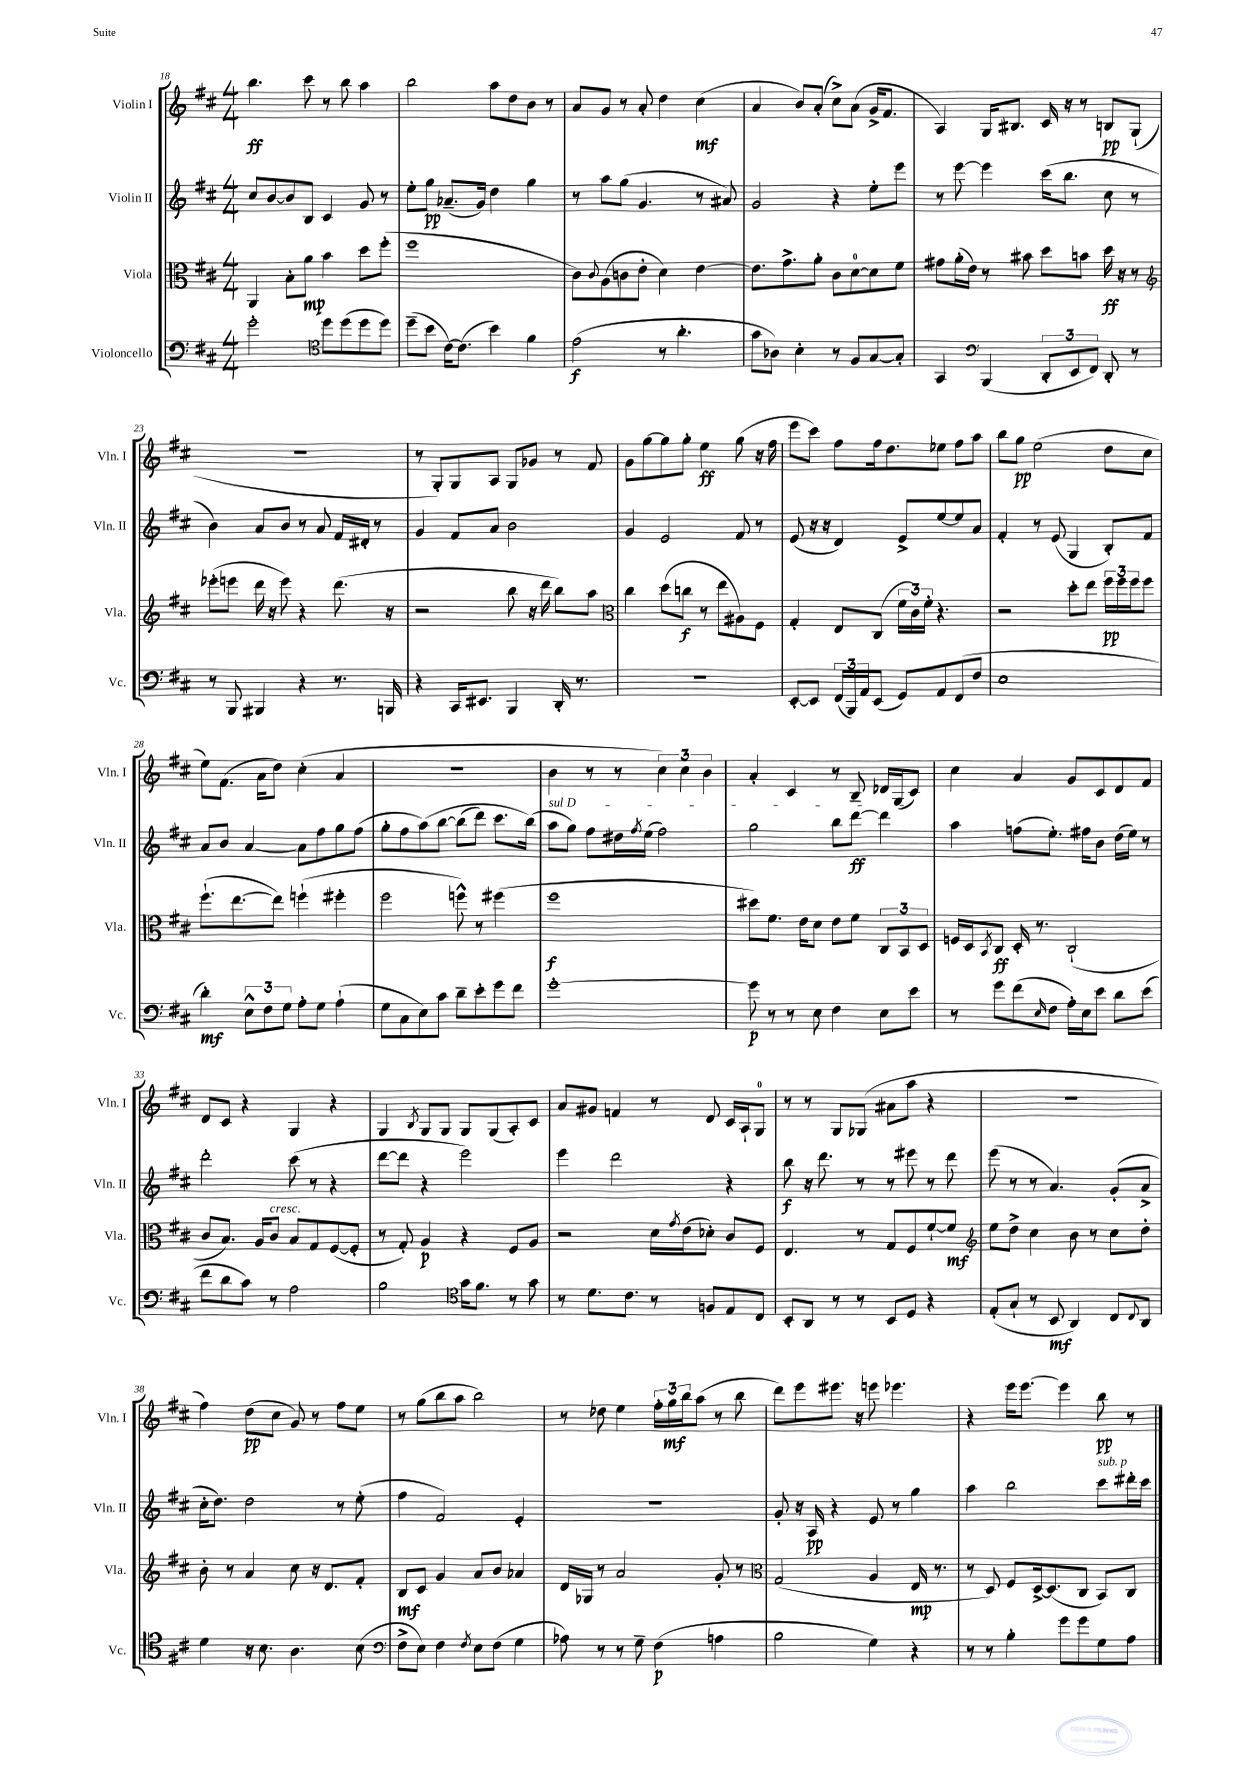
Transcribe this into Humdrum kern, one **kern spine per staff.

**kern	**dynam	**kern	**dynam	**kern	**dynam	**kern	**dynam
*part4	*part4	*part3	*part3	*part2	*part2	*part1	*part1
*staff4	*staff4	*staff3	*staff3	*staff2	*staff2	*staff1	*staff1
*I"Violoncello	*	*I"Viola	*	*I"Violin II	*	*I"Violin I	*
*I'Vc.	*	*I'Vla.	*	*I'Vln. II	*	*I'Vln. I	*
*clefF4	*	*clefC3	*	*clefG2	*	*clefG2	*
*k[f#c#]	*	*k[f#c#]	*	*k[f#c#]	*	*k[f#c#]	*
*M4/4	*	*M4/4	*	*M4/4	*	*M4/4	*
=18	=18	=18	=18	=18	=18	=18	=18
2g'\	.	4AA/	.	8cc#/L	.	4.bb\	ff
.	.	.	.	[8b/	.	.	.
.	.	8B'\L	.	8b/]	.	.	.
.	.	8a\J	mp	8B/J	.	8ccc#\	.
*clefC4	*	*	*	*	*	*	*
8dd\L	.	4b\	.	4c#/	.	8r	.
(8dd\	.	.	.	.	.	8bb\	.
8dd\	.	8dd\L	.	8g/	.	4aa\	.
8dd\J)	.	(8ff#'\J	.	8r	.	.	.
=19	=19	=19	=19	=19	=19	=19	=19
(8dd~\L	.	1ff#	.	8ee'\L	.	2bb\	.
8b\J	.	.	.	8gg\J	pp	.	.
[16c#\KL)	.	.	.	(8.a-X~/L	.	.	.
(8.c#\J]	.	.	.	.	.	.	.
.	.	.	.	16g/Jk)	.	.	.
4b\)	.	.	.	4dd\	.	8aa\L	.
.	.	.	.	.	.	8dd\	.
4f#\	.	.	.	4gg\	.	8b\J	.
.	.	.	.	.	.	8r	.
=20	=20	=20	=20	=20	=20	=20	=20
(2e\	f	8c#\L)	.	8r	.	8a/L	.
.	.	8qqc#/	.	.	.	.	.
.	.	(8A\	.	8aa\L	.	8g/J	.
.	.	8cn\	.	(8gg\J	.	8r	.
.	.	8e'\J	.	4.g/	.	8a'/	.
8r	.	4d\)	.	.	.	4dd\	.
4.a'\	.	.	.	.	.	.	.
.	.	[4e\	.	8r	.	(4cc#\	mf
.	.	.	.	8a#X/)	.	.	.
=21	=21	=21	=21	=21	=21	=21	=21
8g\L	.	8.e\L]	.	2g/	.	4a/	.
8A-X\J)	.	.	.	.	.	.	.
.	.	8.g^\	.	.	.	.	.
4B'\	.	.	.	.	.	8b/L)	.
.	.	8a'\J	.	.	.	(8a'/J	.
8r	.	8c#\L	.	4r	.	8cc#^\L)	.
8F#/L	.	[8d\	.	.	.	(8a\J	.
[8G/	.	8d\]	.	8ee'\L	.	16g^/KL	.
.	.	.	.	.	.	8.f#/J	.
8G'/J]	.	8f#\J	.	8eee\J	.	.	.
=22	=22	=22	=22	=22	=22	=22	=22
4GG/	.	8g#X\L	.	8r	.	4A/)	.
.	.	(16a'\L	.	[8eee\	.	.	.
.	.	16e\JJ)	.	.	.	.	.
*clefF4	*	*	*	*	*	*	*
(4BBB/	.	8r	.	4eee\]	.	16G/KL	.
.	.	.	.	.	.	8.B#X/J	.
.	.	8b#X\	.	.	.	.	.
12DD'/L	.	8dd\L	.	(16ccc#\KL	.	16c#/	.
.	.	.	.	8.bb\J	.	16r	.
12EE/	.	.	.	.	.	.	.
.	.	8bn\J	.	.	.	8r	.
12FF#/J)	.	.	.	.	.	.	.
8DD'/	.	16dd\	ff	8cc#\	.	8Bn/L	pp
.	.	16r	.	.	.	.	.
8r	.	8r	.	8r	.	(8G`/J	.
!!LO:LB:g=z
=23	=23	=23	=23	=23	=23	=23	=23
*	*	*clefG2	*	*	*	*	*
8r	.	(8eee-X'\L	.	4b\)	.	1r	.
8BBB/	.	8eeen\J	.	.	.	.	.
4BBB#X/	.	16ddd\	.	8a/L	.	.	.
.	.	16r	.	.	.	.	.
.	.	8eee\)	.	8b/J	.	.	.
4r	.	4r	.	8r	.	.	.
.	.	.	.	8a/	.	.	.
8.r	.	(8.ddd\	.	16f#/LL	.	.	.
.	.	.	.	16d#X'/JJ	.	.	.
.	.	.	.	8r	.	.	.
16BBBn/	.	16r	.	.	.	.	.
=24	=24	=24	=24	=24	=24	=24	=24
4r	.	2r	.	4g/	.	8r	.
.	.	.	.	.	.	8G'/L)	.
16CC#/KL	.	.	.	8f#/L	.	8G/	.
8.EE#X/J	.	.	.	.	.	.	.
.	.	.	.	8a/J	.	8A/J	.
4BBB/	.	8bb\	.	2b\	.	8G/L	.
.	.	16r	.	.	.	8g-X/J	.
.	.	16ddd\	.	.	.	.	.
16DD'/	.	8bb\L)	.	.	.	8r	.
8.r	.	.	.	.	.	.	.
.	.	8aa\J	.	.	.	8f#/	.
=25	=25	=25	=25	=25	=25	=25	=25
*	*	*clefC3	*	*	*	*	*
1r	.	4cc#\	.	4g/	.	8g\L	.
.	.	.	.	.	.	[8gg\	.
.	.	(8dd\L	.	2e/	.	8gg\]	.
.	.	8ccn\J	f	.	.	8gg'\J	.
.	.	8r	.	.	.	4ee\	ff
.	.	8ee\L	.	.	.	.	.
.	.	8A#X\)	.	8f#/	.	(8gg\	.
.	.	8F#\J	.	8r	.	16r	.
.	.	.	.	.	.	16ff#\	.
=26	=26	=26	=26	=26	=26	=26	=26
[8EE'/L	.	4G'/	.	(8e/	.	8eee\L	.
8EE/J]	.	.	.	16r	.	8ccc#\J)	.
.	.	.	.	16r	.	.	.
(24FF#/LL	.	8E/L	.	4d/)	.	8ff#\L	.
24BBB/)	.	.	.	.	.	.	.
24AA/J	.	.	.	.	.	.	.
(8EE/J	.	(8C#/J	.	.	.	16ff#\k	.
.	.	.	.	.	.	8.dd\	.
8GG/L)	.	24f#\LL	.	8e^/L	.	.	.
.	.	24c#\)	.	.	.	.	.
.	.	24f#'\JJ	.	.	.	.	.
8AA/	.	4.r	.	[8ee/	.	8ee-X\J	.
(8FF#/	.	.	.	8ee/]	.	8ff#\L	.
8F#/J	.	.	.	8a/J	.	8aa\J	.
=27	=27	=27	=27	=27	=27	=27	=27
1E	.	2r	.	4f#'/	.	8bb\L	.
.	.	.	.	.	.	8gg\J	pp
.	.	.	.	8r	.	(2ee\	.
.	.	.	.	(8e/	.	.	.
.	.	8dd'\L	.	4G/	.	.	.
.	.	8ee\J	.	.	.	.	.
.	.	24ff#\LL	pp	8B'/L)	.	8dd\L	.
.	.	24ff#\	.	.	.	.	.
.	.	24ff#\J	.	.	.	.	.
.	.	8ff#\J	.	8f#/J	.	8cc#\J	.
!!LO:LB:g=z
=28	=28	=28	=28	=28	=28	=28	=28
4d'\)	mf	(8.ff#`\L	.	8a/L	.	8ee\L)	.
.	.	.	.	8b/J	.	(8.f#\J	.
.	.	[8.ee\	.	.	.	.	.
12E^^\L	.	.	.	[4a/	.	.	.
.	.	.	.	.	.	16a\KL	.
12F#\	.	.	.	.	.	.	.
.	.	8ee\J])	.	.	.	8dd\J)	.
12G\J	.	.	.	.	.	.	.
8A'\L	.	(4ffn`\	.	8a\L]	.	(4cc#'\	.
8G\J	.	.	.	8ff#\	.	.	.
(4A`\	.	4ff#X'\	.	8gg\	.	4a/	.
.	.	.	.	(8ff#\J	.	.	.
=29	=29	=29	=29	=29	=29	=29	=29
8G\L	.	2ff#\	.	8gg'\L	.	1r	.
8C#\	.	.	.	8ff#\	.	.	.
8E\)	.	.	.	(8aa\)	.	.	.
8c#\J	.	.	.	[8bb\J	.	.	.
8d~\L	.	8ffn^^\)	.	(8bb\L]	.	.	.
8e'\	.	8r	.	8ddd\J)	.	.	.
8g\	.	(4ff#X\	.	8.ccc#\L	.	.	.
8f#\J	.	.	.	.	.	.	.
.	.	.	.	(16bb\Jk)	.	.	.
=30	=30	=30	=30	=30	=30	=30	=30
!	!	!	!	!LO:TX:a:i:t=sul D	!	!	!
[1g'	.	1ff#	f	8aa\L	.	4b\	.
.	.	.	.	8gg\J)	.	.	.
.	.	.	.	8ff#\L	.	8r	.
.	.	.	.	16dd#X\L	.	8r	.
.	.	.	.	8qff#/	.	.	.
.	.	.	.	(16ee\JJ	.	.	.
.	.	.	.	2ff#\)	.	6cc#\)	.
.	.	.	.	.	.	6cc#\	.
.	.	.	.	.	.	6b\	.
=31	=31	=31	=31	=31	=31	=31	=31
8g\]	p	8dd#X\L)	.	2gg\	.	4a'/	.
8r	.	8.f#\J	.	.	.	.	.
8r	.	.	.	.	.	4c#/	.
.	.	16e\KL	.	.	.	.	.
8E\	.	8d\J	.	.	.	.	.
4F#\	.	8e\L	.	8bb\L	.	8r	.
.	.	8f#\J	.	[8ddd\J	ff	8B~/	.
8E\L	.	12C#/L	.	4ddd\]	.	16d-X/LL	.
.	.	.	.	.	.	(16G/J	.
.	.	12BB/	.	.	.	.	.
8e\J	.	.	.	.	.	8c#/J)	.
.	.	12D/J	.	.	.	.	.
=32	=32	=32	=32	=32	=32	=32	=32
8r	.	16Fn/LL	.	4aa\	.	4cc#\	.
.	.	16D/J	.	.	.	.	.
.	.	8qBB/	.	.	.	.	.
8g\L	.	8C#/J	ff	.	.	.	.
(8f#\	.	16D'/	.	(8ffn\L	.	4a/	.
.	.	8.r	.	.	.	.	.
16qqE/	.	.	.	.	.	.	.
8F#\J	.	.	.	8.ee'\J)	.	.	.
16A'\LL)	.	(2C#`/	.	.	.	8g/L	.
16E\J	.	.	.	16ff#X\KL	.	.	.
8e\J	.	.	.	8b\J	.	8c#/	.
8d\L	.	.	.	(16dd\LL	.	8d/	.
.	.	.	.	16ee\JJ)	.	.	.
(8e\J	.	.	.	8r	.	8f#/J	.
!!LO:LB:g=z
=33	=33	=33	=33	=33	=33	=33	=33
8f#\L	.	8c#/L	.	2ddd'\	.	8d/L	.
8d\	.	8.B/J)	.	.	.	8c#/J	.
8c#\J)	.	.	.	.	.	4r	.
.	.	16A/KL	.	.	.	.	.
!	!	!LO:TX:a:i:t=cresc.	!	!	!	!	!
8r	.	8c#/J	.	.	.	.	.
2A\	.	8B/L	.	(8ccc#\	.	4G/	.
.	.	8G/	.	8r	.	.	.
.	.	([8F#/	.	4r	.	4r	.
.	.	8F#'/J]	.	.	.	.	.
=34	=34	=34	=34	=34	=34	=34	=34
2B\	.	8r	.	[8ddd\L	.	4G/	.
.	.	8G'/)	.	8ddd\J]	.	.	.
.	.	.	.	.	.	8qB/	.
.	.	4A/	p	4r	.	8G/L	.
.	.	.	.	.	.	8G/J	.
*clefC4	*	*	*	*	*	*	*
16g\KL	.	4r	.	2eee\)	.	8G/L	.
8.f#\J	.	.	.	.	.	.	.
.	.	.	.	.	.	(8G/	.
8r	.	8F#/L	.	.	.	8A'/)	.
8g\	.	8A/J	.	.	.	8c#/J	.
=35	=35	=35	=35	=35	=35	=35	=35
8r	.	2r	.	4eee\	.	8a/L	.
8.d\L	.	.	.	.	.	8g#X/J	.
.	.	.	.	2ddd\	.	4fn/	.
8.c#\J	.	.	.	.	.	.	.
8r	.	16d\LL	.	.	.	8r	.
.	.	8qg/	.	.	.	.	.
.	.	(16e\J	.	.	.	.	.
8Fn/L	.	8d-X'\J)	.	.	.	8d/	.
8E/	.	8c#/L	.	4r	.	16c#/LL	.
.	.	.	.	.	.	16A`/J	.
8C#/J	.	8F#/J	.	.	.	8G/J	.
=36	=36	=36	=36	=36	=36	=36	=36
8BB'/L	.	4.E/	.	8bb\	f	8r	.
8AA/J	.	.	.	16r	.	8r	.
.	.	.	.	8.ddd\	.	.	.
8r	.	.	.	.	.	8G/L	.
8r	.	8r	.	8r	.	(8G-X/J	.
8BB/L	.	8G/L	.	8r	.	8a#X\L	.
8D/J	.	8F#/	.	8eee#X\	.	8aa\J	.
4r	.	[8f#`/	.	8r	.	4r	.
.	.	8f#/J]	mf	8ddd\	.	.	.
=37	=37	=37	=37	=37	=37	=37	=37
*	*	*clefG2	*	*	*	*	*
(8E'/L	.	8ee\L	.	(8eee\	.	1r	.
8G`/J	.	8dd^\J	.	8r	.	.	.
8r	.	4cc#\	.	8r	.	.	.
8BB/	mf	.	.	4.a/)	.	.	.
4AA/)	.	8b\	.	.	.	.	.
.	.	8r	.	.	.	.	.
8C#/L	.	8cc#\L	.	(8g'/L	.	.	.
8qqC#/	.	.	.	.	.	.	.
8AA/J	.	8dd'\J	.	8a^/J	.	.	.
!!LO:LB:g=z
=38	=38	=38	=38	=38	=38	=38	=38
4d\	.	8b'\	.	16cc#'\KL	.	4ff#\)	.
.	.	.	.	8.dd\J)	.	.	.
.	.	8r	.	.	.	.	.
16r	.	4a/	.	2dd\	.	(8dd\L	pp
8.B\	.	.	.	.	.	.	.
.	.	.	.	.	.	8cc#\J	.
4.A\	.	8cc#\	.	.	.	8g/)	.
.	.	16r	.	.	.	8r	.
.	.	8.d/L	.	.	.	.	.
.	.	.	.	8r	.	8ff#\L	.
(8B\	.	8f#'/J	.	(8ee'\	.	8ee\J	.
=39	=39	=39	=39	=39	=39	=39	=39
*clefF4	*	*	*	*	*	*	*
8F#^\L	.	8B/L	mf	4ff#\	.	8r	.
8E\J)	.	8c#/J	.	.	.	(8gg\L	.
4F#\	.	4g/	.	2f#/)	.	8bb\	.
.	.	.	.	.	.	8aa\J	.
8qF#/	.	.	.	.	.	.	.
8E\L	.	8a/L	.	.	.	2bb\)	.
(8F#\J	.	8b/J	.	.	.	.	.
4G\	.	4a-X/	.	4e'/	.	.	.
=40	=40	=40	=40	=40	=40	=40	=40
8A-X\)	.	16d/LL	.	1r	.	8r	.
.	.	16G-X/JJ	.	.	.	.	.
8r	.	8r	.	.	.	8dd-X\	.
8r	.	2a/	.	.	.	4ee\	.
8G~\	.	.	.	.	.	.	.
(4F#\	p	.	.	.	.	24ff#'\LL	.
.	.	.	.	.	.	24gg\	mf
.	.	.	.	.	.	24bb\J	.
.	.	.	.	.	.	(8aa\J	.
4An\	.	8g'/	.	.	.	8r	.
.	.	8r	.	.	.	8bb\	.
=41	=41	=41	=41	=41	=41	=41	=41
*	*	*clefC3	*	*	*	*	*
2B\	.	(2G/	.	8g'/	.	8ddd\L)	.
.	.	.	.	16r	.	8eee\	.
.	.	.	.	16A/	pp	.	.
.	.	.	.	4r	.	8.eee#X\J	.
.	.	.	.	.	.	16r	.
4G\)	.	4A/	.	8e/	.	8eeen\	.
.	.	.	.	8r	.	4.eee-X\	.
4r	.	16E/	mp	4gg\	.	.	.
.	.	8.r	.	.	.	.	.
=42	=42	=42	=42	=42	=42	=42	=42
8r	.	8r	.	4aa\	.	4r	.
8r	.	8D/)	.	.	.	.	.
4B'\	.	8F#/L	.	2bb\	.	16eee\KL	.
.	.	.	.	.	.	[8.eee\J	.
.	.	[16D^/k	.	.	.	.	.
.	.	(8.D/]	.	.	.	.	.
8g\L	.	.	.	.	.	4eee\]	.
8g\	.	8C#/J	.	.	.	.	.
!	!	!	!	!LO:TX:a:i:t=sub. p	!	!	!
8G\	.	8BB/L)	.	8ccc#\L	.	8bb\	pp
8A\J	.	8C#/J	.	16ddd#X'\L	.	8r	.
.	.	.	.	16ccc#\JJ	.	.	.
==	==	==	==	==	==	==	==
*-	*-	*-	*-	*-	*-	*-	*-
